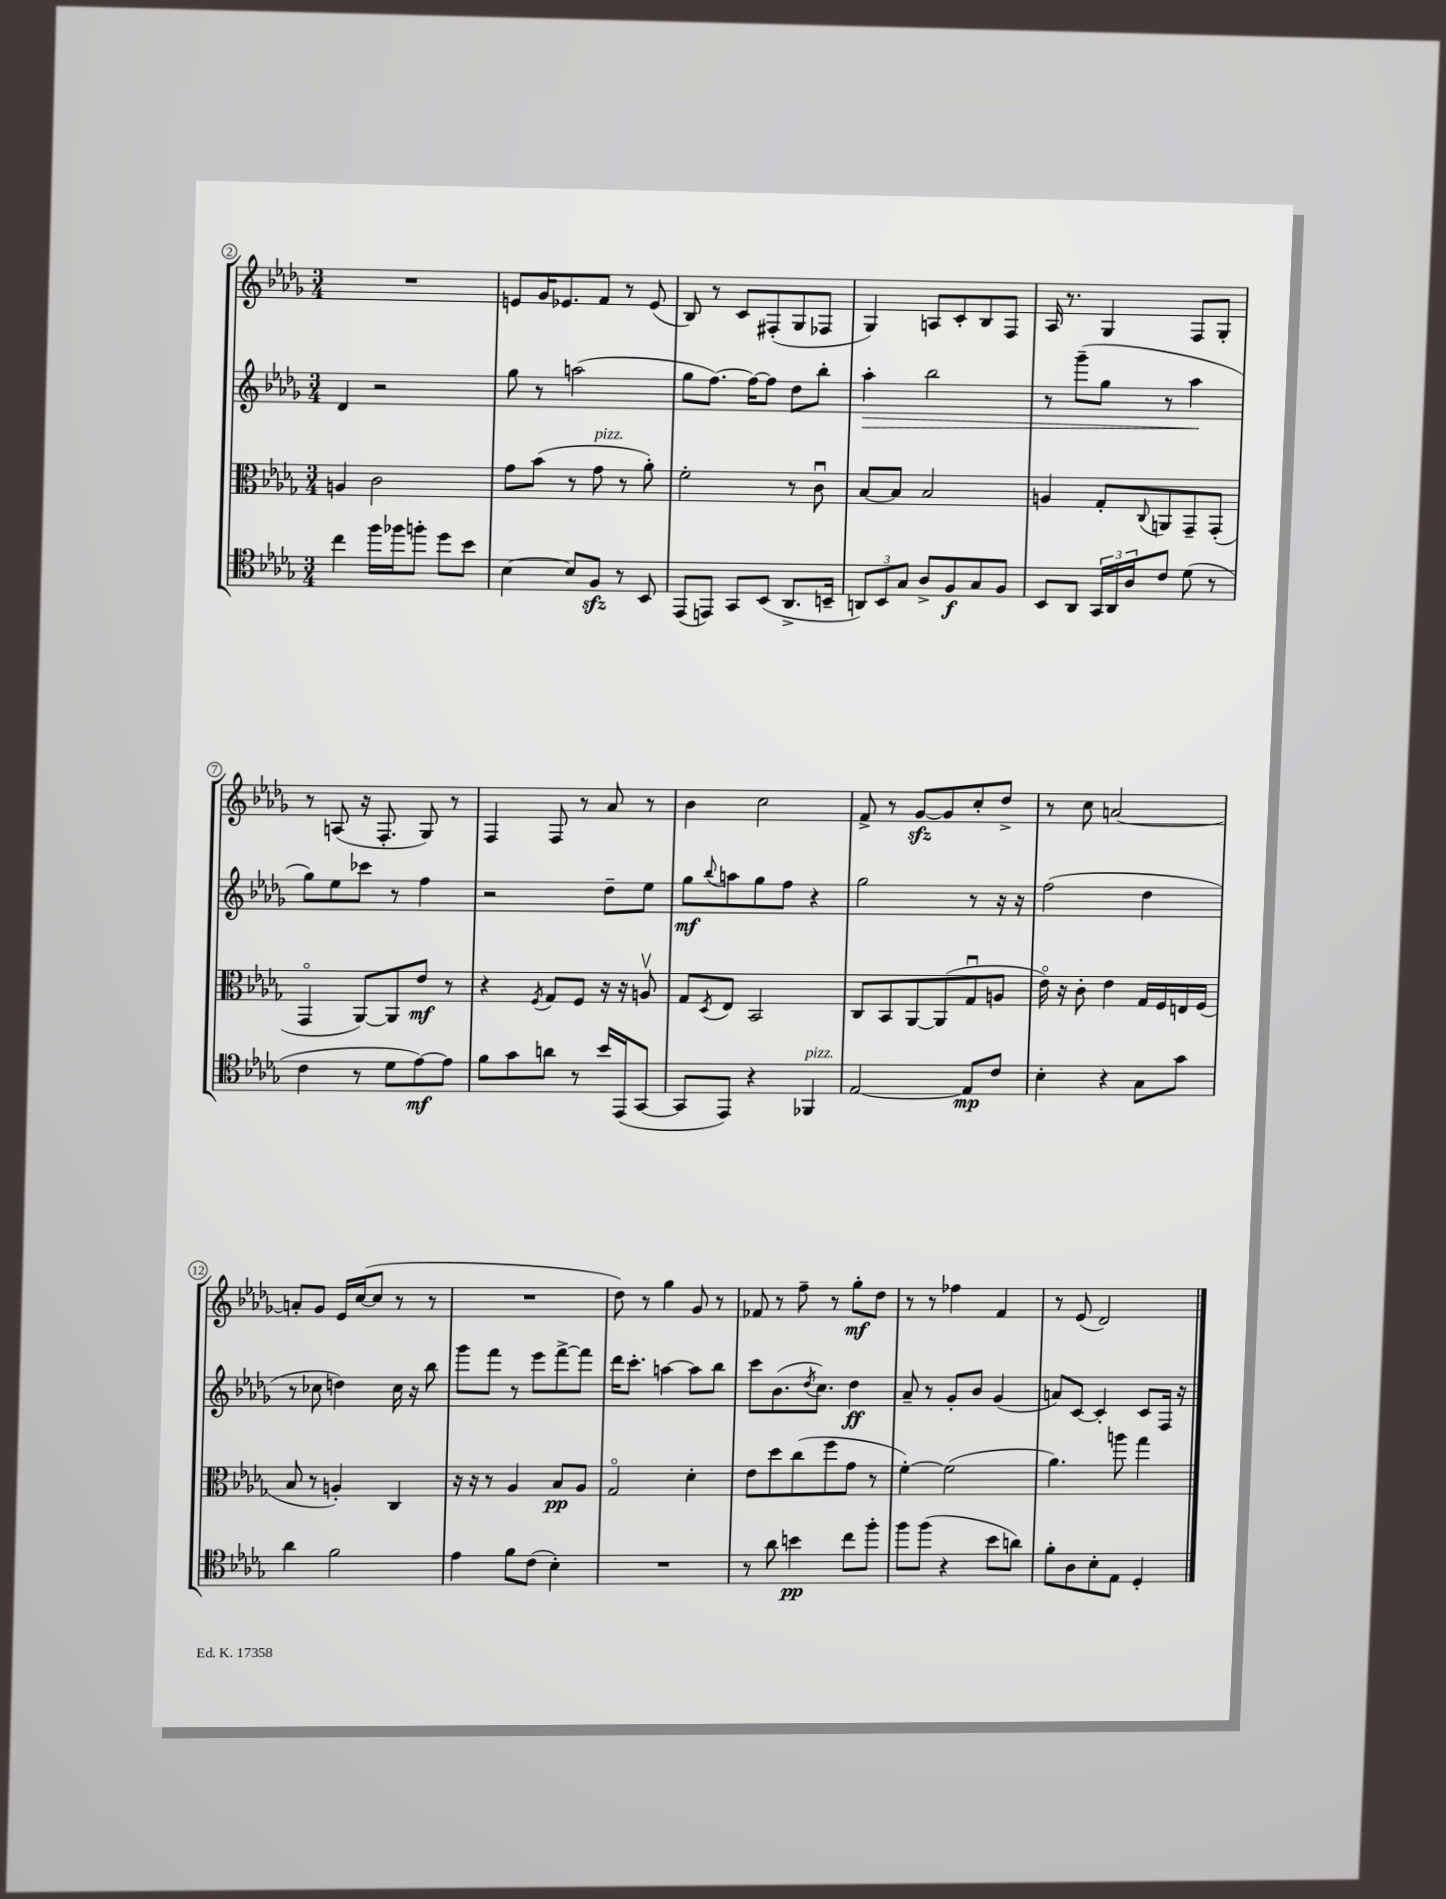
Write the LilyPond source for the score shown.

<<
\new StaffGroup <<
\new Staff = "s0" {
    \clef treble \key des \major \numericTimeSignature \time 3/4
    R2. |
    e'8 ges'16 ees'8. f'8 r8 ees'8( |
    bes8) r8 c'8 fis8-.( ges8 fes8 |
    ges4) a8 c'8-. bes8 f8 |
    aes16 r8. ges4 f8 ges8-. |
    r8 a8( r16 f8.-. ges8) r8 |
    f4 f8 r8 aes'8 r8 |
    bes'4 c''2 |
    f'8-> r8 ges'8~\sfz ges'8 c''8-. des''8-> |
    r8 c''8 a'2~ |
    a'8-. ges'8 ees'16 c''16~( c''8 r8 r8 |
    R2. |
    des''8) r8 ges''4 ges'8 r8 |
    fes'8 r8 f''8-- r8 ges''8-.\mf des''8 |
    r8 r8 fes''4 f'4 |
    r8 ees'8( des'2) \bar "|." |
}
\new Staff = "s1" {
    \clef treble \key des \major \numericTimeSignature \time 3/4
    des'4 r2 |
    ges''8 r8 a''2( |
    ges''8 f''8.~) f''16~ f''8 des''8 bes''8-. |
    aes''4-.\> bes''2 |
    r8 ges'''8--( ges''8 r8 aes''4\! |
    ges''8) ees''8 ces'''8 r8 f''4 |
    r2 des''8-- ees''8 |
    ges''8\mf \appoggiatura { bes''8 } a''8 ges''8 f''8 r4 |
    ges''2 r8 r16 r16 |
    f''2( des''4 |
    r8 ces''8 d''4) ces''16 r16 bes''8 |
    ges'''8 f'''8 r8 ees'''8 f'''8~-> f'''8 |
    des'''16 c'''8.-. a''4~ a''8 bes''8 |
    c'''8 bes'8.( \acciaccatura { des''8 } c''8.) des''4\ff |
    aes'8-- r8 ges'8-. bes'8 ges'4( |
    a'8) c'8~ c'4-. c'8 f16 r16 \bar "|." |
}
\new Staff = "s2" {
    \clef alto \key des \major \numericTimeSignature \time 3/4
    a4 c'2 |
    ges'8 bes'8( r8 ges'8^\markup { \italic "pizz." } r8 aes'8-.) |
    f'2-. r8 c'8\downbow |
    bes8~ bes8 bes2 |
    a4 ges8-. \appoggiatura { c8 } a,8 ges,8-- ges,8-.( |
    ges,4\flageolet aes,8~) aes,8 ees'8\mf r8 |
    r4 \acciaccatura { f8 } ges8 f8 r16 r16 a8\upbow |
    ges8 \acciaccatura { des8 } ees8 bes,2 |
    c8 bes,8 aes,8~ aes,8( ges8\downbow a8 |
    ees'16\flageolet) r16 c'8-. ees'4 ges16 f16 e16 f16( |
    bes8 r8 a4-.) c4 |
    r16 r16 r8 aes4 bes8\pp aes8 |
    ges2\flageolet des'4-. |
    ees'8 des''8 c''8( f''8 ges'8 r8 |
    f'4~-.) f'2( |
    aes'4.) a''8 ges''4 \bar "|." |
}
\new Staff = "s3" {
    \clef tenor \key des \major \numericTimeSignature \time 3/4
    c''4 f''16 fes''16 f''8-. des''8 bes'8 |
    bes4~ bes8 f8\sfz r8 bes,8 |
    ees,8( e,8) ges,8 bes,8( aes,8.-> b,16-- |
    \tuplet 3/2 { a,8) bes,8 ges8 } aes8-> f8\f ges8 f8 |
    bes,8 aes,8 \tuplet 3/2 { ges,16 aes,16 aes16 } c'8 des'8( r8 |
    c'4 r8 des'8 ees'8~\mf) ees'8 |
    f'8 ges'8 a'8 r8 bes'16 ees,16( ges,8~ |
    ges,8 ees,8) r4 fes,4^\markup { \italic "pizz." } |
    ees2~ ees8\mp c'8 |
    bes4-. r4 ges8 ges'8 |
    aes'4 f'2 |
    ees'4 f'8 c'8( bes4-.) |
    R2. |
    r8 aes'8 b'4\pp c''8 f''8-. |
    f''8 f''8( r4 bes'8 a'8) |
    f'8-. aes8 bes8-. ees8 des4-. \bar "|." |
}
>>
>>
\layout { \context { \Score currentBarNumber = #2 \override BarNumber.stencil = #(make-stencil-circler 0.1 0.3 ly:text-interface::print) } }
